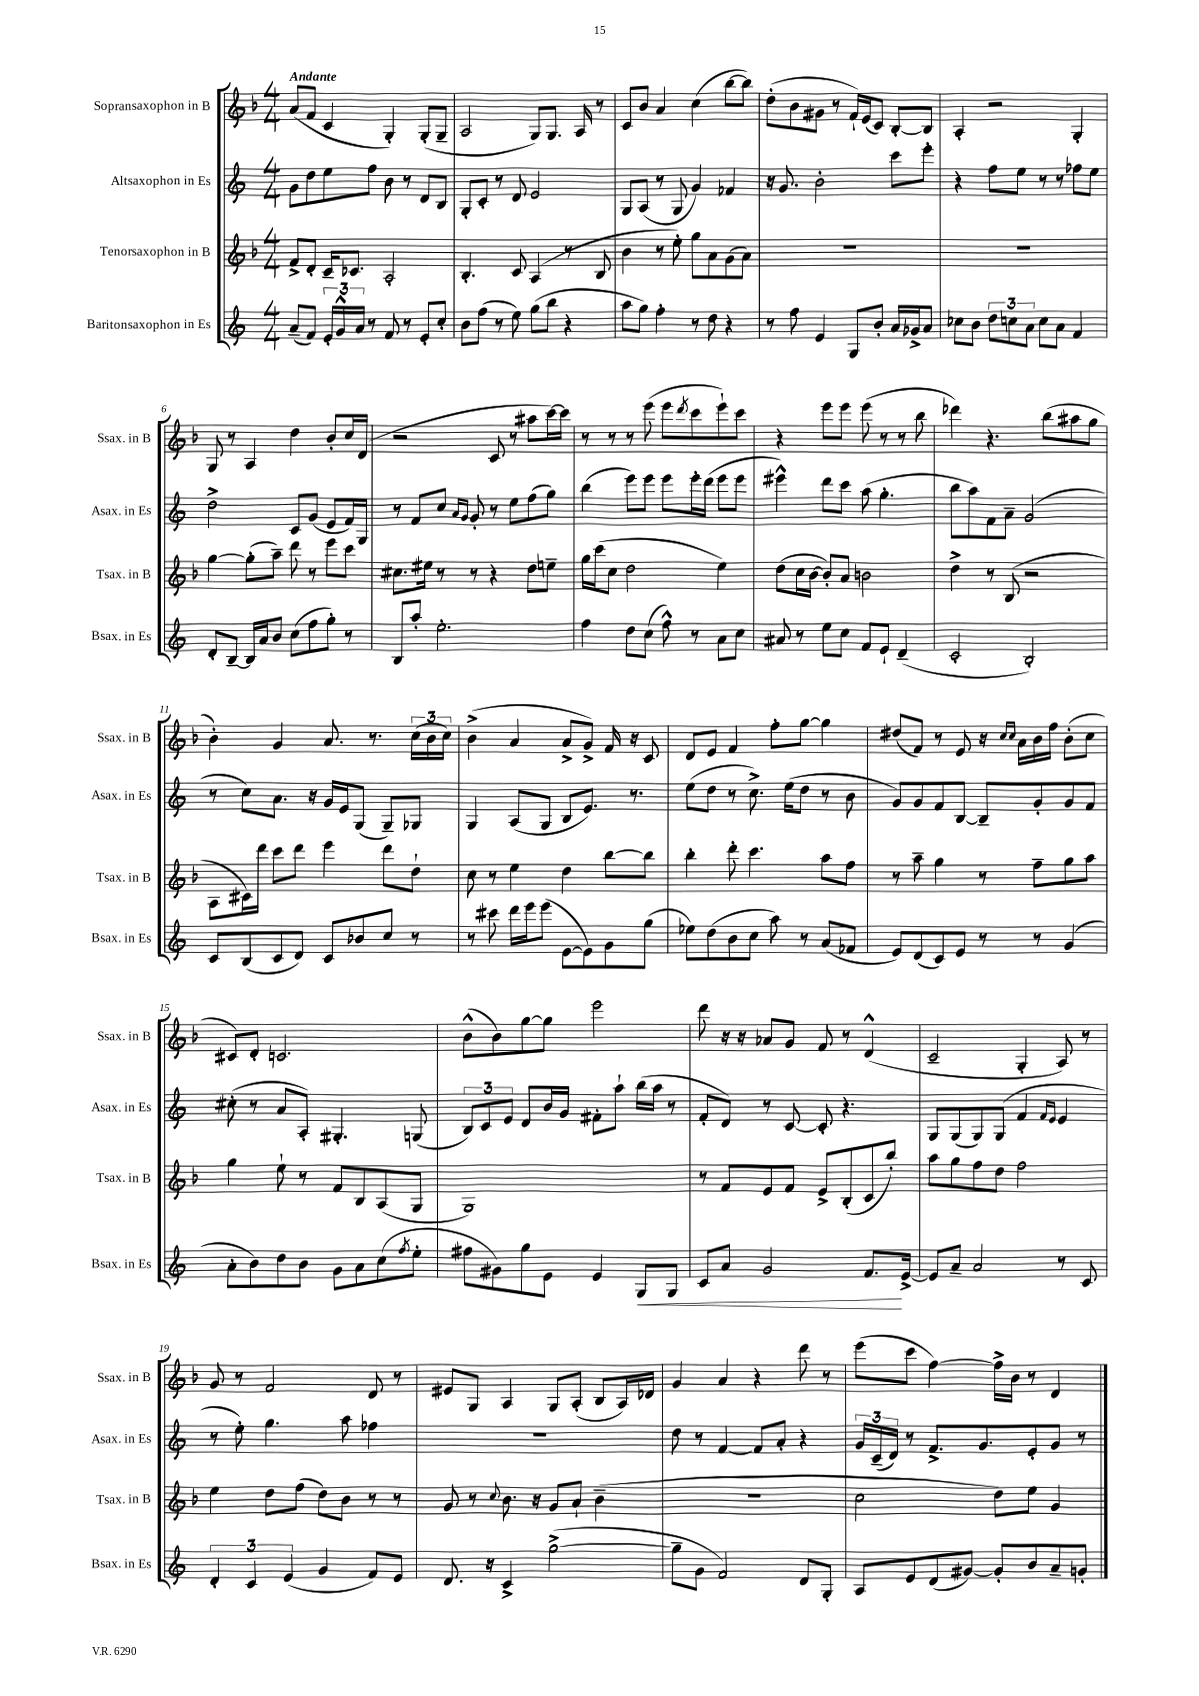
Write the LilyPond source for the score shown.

<<
\new StaffGroup <<
\new Staff = "s0" \with { instrumentName = "Sopransaxophon in B" shortInstrumentName = "Ssax. in B" } {
    \clef treble \key f \major \numericTimeSignature \time 4/4 \tempo "Andante"
    a'8( f'8 c'4 g4-.) g8-.( g8-- |
    a2 g8) g8. a16 r8 |
    c'8 bes'8 a'4 c''4( bes''8~ bes''8) |
    d''8-.( bes'8 gis'8 r8 f'16-!) e'16( c'8) bes8~-. bes8 |
    a4-. r2 g4-. |
    g8 r8 a4 d''4 bes'8-. c''16 d'16( |
    r2 c'8 r8 ais''8 c'''16~) c'''16 |
    r8 r8 r8 e'''8( e'''8 \acciaccatura { d'''8 } c'''8 e'''8-!) c'''8 |
    r4 e'''8 e'''8 e'''8( r8 r8 bes''8 |
    des'''4) r4. bes''8( ais''8 g''8 |
    bes'4-.) g'4 a'8. r8. \tuplet 3/2 { c''16( bes'16 c''16) } |
    bes'4->( a'4 a'8-> g'8->) f'16 r16 c'8 |
    d'8 e'8 f'4 f''8-. g''8~ g''4 |
    dis''8( f'8) r8 e'8 r16 \grace { c''16 c''16 } a'16 bes'16 f''16 bes'8-.( c''8 |
    cis'8) d'8-. c'2. |
    bes'8-^( bes'8) g''8~ g''8 e'''2 |
    d'''8 r16 r16 aes'8 g'8 f'8 r8 d'4-^( |
    c'2-- g4-. a8) r8 |
    g'8 r8 f'2 d'8 r8 |
    eis'8 g8 a4 g8 a8-.( bes8 a16) des'16 |
    g'4 a'4 r4 d'''8 r8 |
    e'''8( c'''8 f''4~) f''16-> bes'16 r8 d'4 \bar "|." |
}
\new Staff = "s1" \with { instrumentName = "Altsaxophon in Es" shortInstrumentName = "Asax. in Es" } {
    \clef treble \key c \major \numericTimeSignature \time 4/4
    g'8 d''8 e''8 f''8 b'8 r8 d'8 b8 |
    g8-. c'8-. r8 d'8 e'2 |
    g8 a8( r8 g8 g'4) fes'4 |
    r16 g'8. b'2-. c'''8 e'''8-. |
    r4 f''8 e''8 r8 r8 fes''8 e''8 |
    d''2-> c'8 g'8( e'8 f'16) g16 |
    r8 f'8 c''8 \grace { a'16 g'16 } g'8-. r8 e''8 f''8( g''8) |
    b''4( e'''8) e'''8 e'''8 e'''16-. d'''16( e'''8 e'''8 |
    eis'''4-^) d'''8 c'''8 a''8( g''4.-. |
    b''8 a''8) f'8 a'8-- g'2( |
    r8 c''8) a'8. r16 g'16 e'16 g8( g8--) ges8 |
    g4 a8( g8 b8 e'8.) r8. |
    e''8( d''8 r8 c''8.->) e''16( d''8 r8 b'8 |
    g'8) g'8 f'8 b8~ b8-- g'8-. g'8 f'8 |
    cis''8-.( r8 a'8 a8-.) gis4.-. g8( |
    \tuplet 3/2 { b8) c'8 e'8 } d'8 b'16 g'16 fis'8-. a''8-! b''16( a''16 r8 |
    f'8-. d'8) r8 c'8~ c'8-. r4. |
    g8 g8( g8) g8( f'4 \grace { f'16 e'16 } e'4 |
    r8 e''8-.) g''4. a''8 fes''4 |
    R1 |
    d''8 r8 f'4~ f'8 a'8-. r4 |
    \tuplet 3/2 { g'16 c'16--( d'16) } r8 f'8.-> g'8. e'8-. g'8 r8 \bar "|." |
}
\new Staff = "s2" \with { instrumentName = "Tenorsaxophon in B" shortInstrumentName = "Tsax. in B" } {
    \clef treble \key f \major \numericTimeSignature \time 4/4
    f'8-> d'8-. c'16-- ces'8. a2-. |
    bes4.-. c'8 a4( r8 bes8 |
    bes'4 r8 e''8-.) g''8 a'8 g'8( a'8) |
    R1 |
    R1 |
    g''4~ g''8-.( a''8--) d'''8 r8 e'''8 c'''8 |
    cis''8. eis''16 r8 r8 r4 d''8 e''8-- |
    g''16 c'''16( c''8 d''2 e''4) |
    d''8( c''16 bes'16~ bes'8-.) a'8 b'2 |
    d''4-> r8 bes8( r2 |
    a8 cis'16) d'''16 c'''8 d'''8 e'''4 d'''8 d''8-! |
    c''8 r8 e''4 d''4 bes''8~ bes''8 |
    bes''4-. d'''8-. c'''4. a''8 f''8 |
    r8 a''8-- g''4 r8 f''8-- g''8 a''8 |
    g''4 e''8-! r8 f'8 bes8 a8( g8 |
    g1) |
    r8 f'8 e'8 f'8 e'8-> bes8-.( c'8 bes''8-.) |
    a''8 g''8 f''8 d''8 f''2 |
    e''4 d''8 f''8( d''8) bes'8 r8 r8 |
    g'8 r8 \appoggiatura { c''8 } bes'8. r16 g'8 a'8-! bes'4--( |
    R1 |
    c''2 d''8) e''8 g'4 \bar "|." |
}
\new Staff = "s3" \with { instrumentName = "Baritonsaxophon in Es" shortInstrumentName = "Bsax. in Es" } {
    \clef treble \key c \major \numericTimeSignature \time 4/4
    a'8--( f'8) \tuplet 3/2 { e'16-. g'16-^ a'16 } r8 f'8 r8 e'8-. c''8-. |
    b'8 f''8( r8 e''8) g''8( b''8 r4 |
    a''8 g''8) f''4-. r8 d''8 r4 |
    r8 f''8 e'4 g8 b'8-. a'16 ges'16-> a'8 |
    ces''8 b'8 \tuplet 3/2 { d''8 c''8 a'8 } c''8 a'8 f'4 |
    d'8-. b8~-- b16 a'16 b'8 c''8( f''8 g''8-.) r8 |
    b8 a''8-. e''2.-. |
    f''4 d''8 c''8( f''8-^) r8 a'8 c''8 |
    ais'8 r8 e''8 c''8 f'8 e'8-! d'4--( |
    c'2-. b2-.) |
    c'8 b8( c'8 d'8) c'8 bes'8 c''8 r8 |
    r8 cis'''8 d'''16 e'''16 e'''8( e'8~ e'8) g'8 g''8( |
    ees''8) d''8( b'8 c''8 a''8) r8 a'8( fes'8 |
    e'8) d'8( c'8) e'8 r8 r8 g'4( |
    a'8-. b'8) d''8 b'8 g'8 a'8 c''8( \acciaccatura { f''8 } e''8-. |
    fis''8 gis'8) g''8 e'8 e'4 g8\< g8 |
    c'8 a'8 g'2 f'8.\! e'16~-> |
    e'8 a'8-- a'2 r8 c'8 |
    \tuplet 3/2 { d'4-. c'4 e'4( } g'4 f'8) e'8 |
    d'8. r16 c'4-> g''2~->( |
    g''8-- g'8 f'2) d'8 g8-. |
    a8 e'8 d'8( gis'8~) gis'8-. b'8 a'8-- g'8-. \bar "|." |
}
>>
>>
